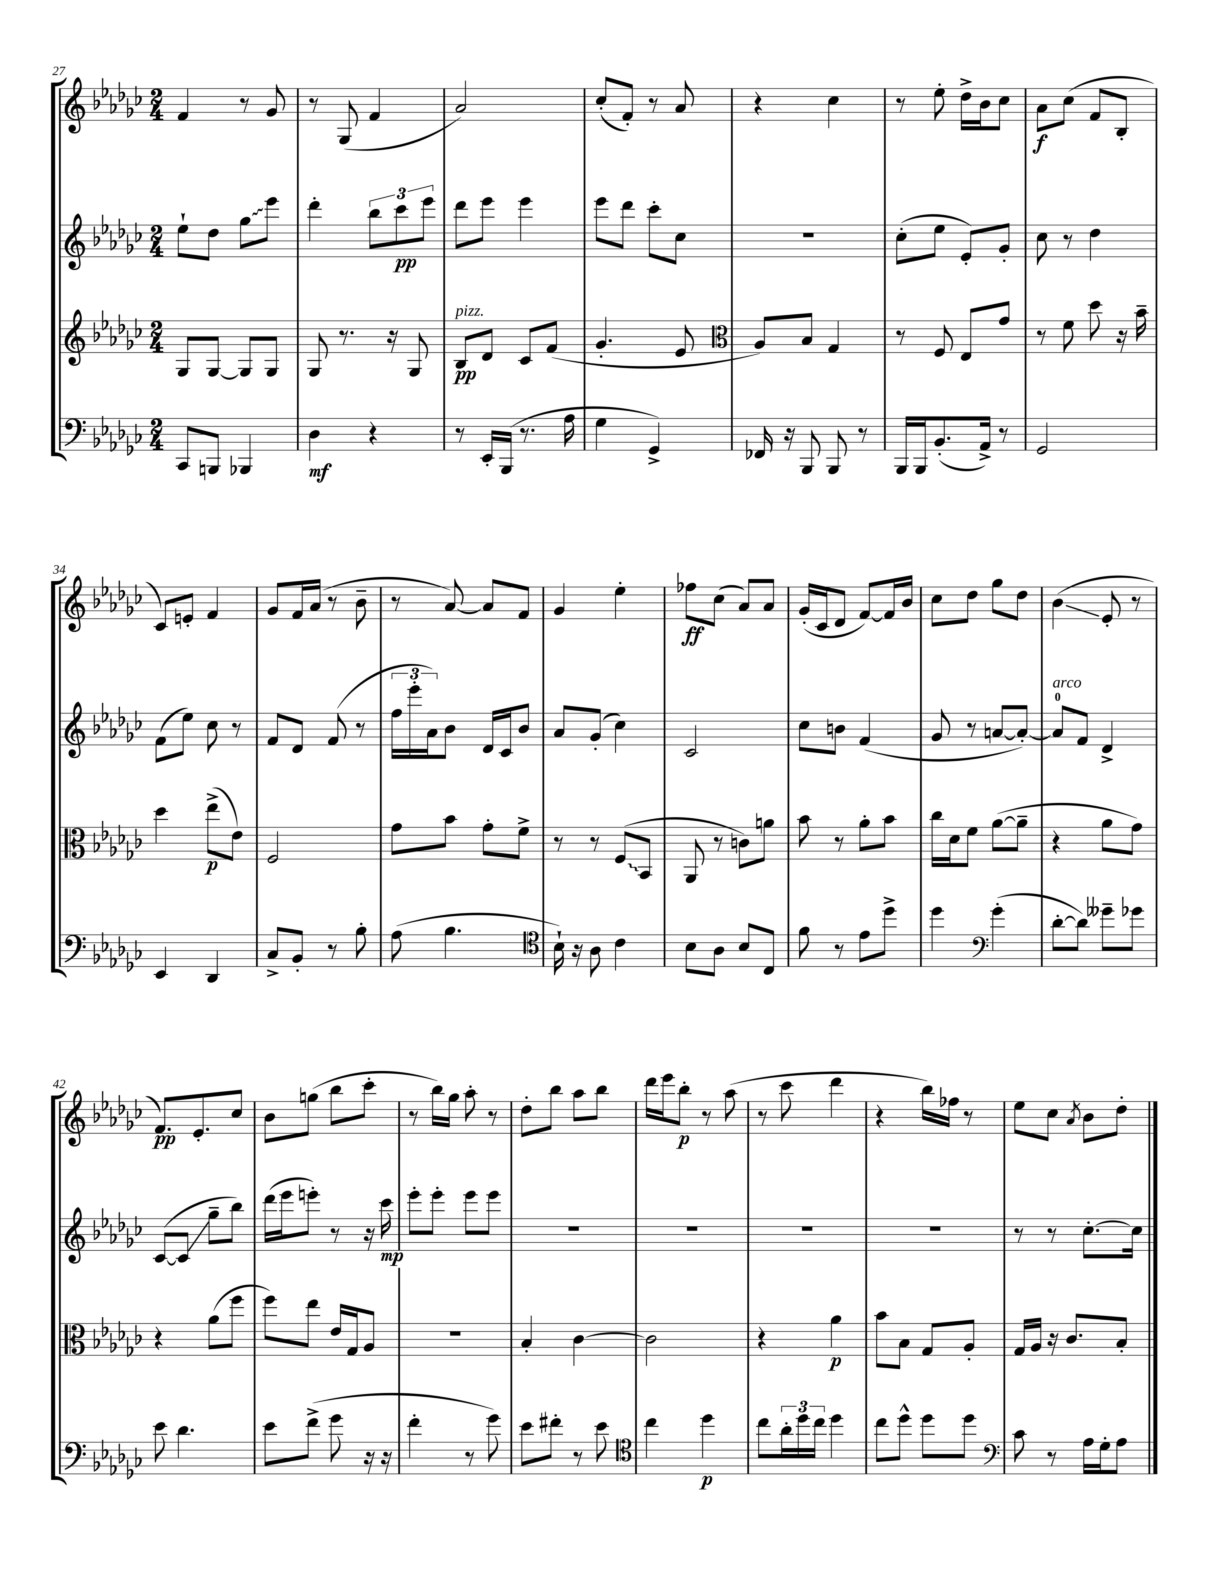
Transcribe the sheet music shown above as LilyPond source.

<<
\new StaffGroup <<
\new Staff = "s0" {
    \clef treble \key ges \major \numericTimeSignature \time 2/4
    f'4 r8 ges'8 |
    r8 ges8( f'4 |
    aes'2) |
    ces''8-.( f'8-.) r8 aes'8 |
    r4 ces''4 |
    r8 ees''8-. des''16-> bes'16 ces''8 |
    aes'8\f ces''8( f'8 bes8-. |
    ces'8) e'8-. f'4 |
    ges'8 f'16 aes'16( r8 bes'8-- |
    r8 aes'8~) aes'8 f'8 |
    ges'4 ees''4-. |
    fes''8\ff ces''8( aes'8) aes'8 |
    ges'16-.( ces'16 des'8 f'8~) f'16 bes'16 |
    ces''8 des''8 ges''8 des''8 |
    bes'4\glissando( ees'8-. r8 |
    f'8.\pp) ees'8.-. ces''8 |
    bes'8 g''8( bes''8 ces'''8-. |
    r8 bes''16) ges''16 aes''8-. r8 |
    des''8-. bes''8 aes''8 bes''8 |
    des'''16 ees'''16 bes''8-.\p r8 aes''8( |
    r8 ces'''8 des'''4 |
    r4 bes''16) fes''16 r8 |
    ees''8 ces''8 \acciaccatura { aes'8 } bes'8 des''8-. \bar "|." |
}
\new Staff = "s1" {
    \clef treble \key ges \major \numericTimeSignature \time 2/4
    ees''8-! des''8 \once \override Glissando.style = #'zigzag ges''8\glissando ees'''8 |
    des'''4-. \tuplet 3/2 { bes''8 ces'''8\pp ees'''8 } |
    des'''8 ees'''8 ees'''4 |
    ees'''8 des'''8 ces'''8-. ces''8 |
    r2 |
    ces''8-.( ees''8 ees'8-.) ges'8-. |
    ces''8 r8 des''4 |
    f'8( ees''8) ces''8 r8 |
    f'8 des'8 f'8( r8 |
    \tuplet 3/2 { f''16 ees'''16-. aes'16) } bes'8 des'16 ces'16 bes'8 |
    aes'8 ges'8-.( ces''4) |
    ces'2 |
    ces''8 b'8 f'4( |
    ges'8 r8 a'8~ a'8~-.) |
    a'8-0^\markup { \italic "arco" } f'8 des'4-> |
    ces'8~( ces'8\glissando ges''8-- bes''8) |
    des'''16( ees'''16 e'''8-.) r8 r16 ces'''16\mp |
    ees'''8-. ees'''8-. ees'''8 ees'''8 |
    R2 |
    R2 |
    R2 |
    R2 |
    r8 r8 ces''8.~-. ces''16 \bar "|." |
}
\new Staff = "s2" {
    \clef treble \key ges \major \numericTimeSignature \time 2/4
    ges8 ges8~ ges8 ges8 |
    ges8 r8. r16 ges8 |
    bes8\pp^\markup { \italic "pizz." } des'8 ces'8 f'8( |
    ges'4.-. ees'8 |
    \clef alto aes8) bes8 ges4 |
    r8 f8 ees8 ges'8 |
    r8 f'8 des''8 r16 bes'16-- |
    des''4 ees''8->\p( ees'8) |
    f2 |
    ges'8 bes'8 ges'8-. f'8-> |
    r8 r8 \once \override Glissando.style = #'zigzag f8\glissando( bes,8 |
    aes,8 r8 c'8) a'8 |
    bes'8 r8 aes'8-. bes'8 |
    ces''16 des'16 f'8 aes'8~( aes'8-- |
    r4 aes'8 ges'8) |
    r4 aes'8( f''8 |
    f''8) ees''8 ees'16 ges16 aes8 |
    r2 |
    bes4-. ces'4~ |
    ces'2 |
    r4 aes'4\p |
    bes'8 bes8 ges8 aes8-. |
    ges16 aes16 r16 ces'8. bes8-. \bar "|." |
}
\new Staff = "s3" {
    \clef bass \key ges \major \numericTimeSignature \time 2/4
    ces,8 b,,8 bes,,4 |
    des4\mf r4 |
    r8 ees,16-. bes,,16( r8. aes16 |
    ges4 ges,4->) |
    fes,16 r16 bes,,8 bes,,8 r8 |
    bes,,16 bes,,16 bes,8.-.( aes,16->) r8 |
    ges,2 |
    ees,4 des,4 |
    ces8-> bes,8-. r8 bes8-. |
    aes8( bes4. |
    \clef tenor bes16-!) r16 aes8 ces'4 |
    bes8 aes8 bes8 ces8 |
    f'8 r8 ees'8 des''8-> |
    des''4 \clef bass ges'4-.( |
    des'8~-. des'8) geses'8-- ges'8 |
    ees'8 des'4. |
    ees'8 f'8->( ges'8 r16 r16 |
    f'4-. r8 ges'8) |
    ees'8 fis'8-. r8 ees'8 |
    \clef tenor ces''4 des''4\p |
    ces''8 \tuplet 3/2 { aes'16-. des''16 ces''16 } des''4 |
    ces''8 des''8-^ des''8 des''8 |
    \clef bass ces'8 r8 aes16 ges16-. aes8 \bar "|." |
}
>>
>>
\layout { \context { \Score currentBarNumber = #27 } }
